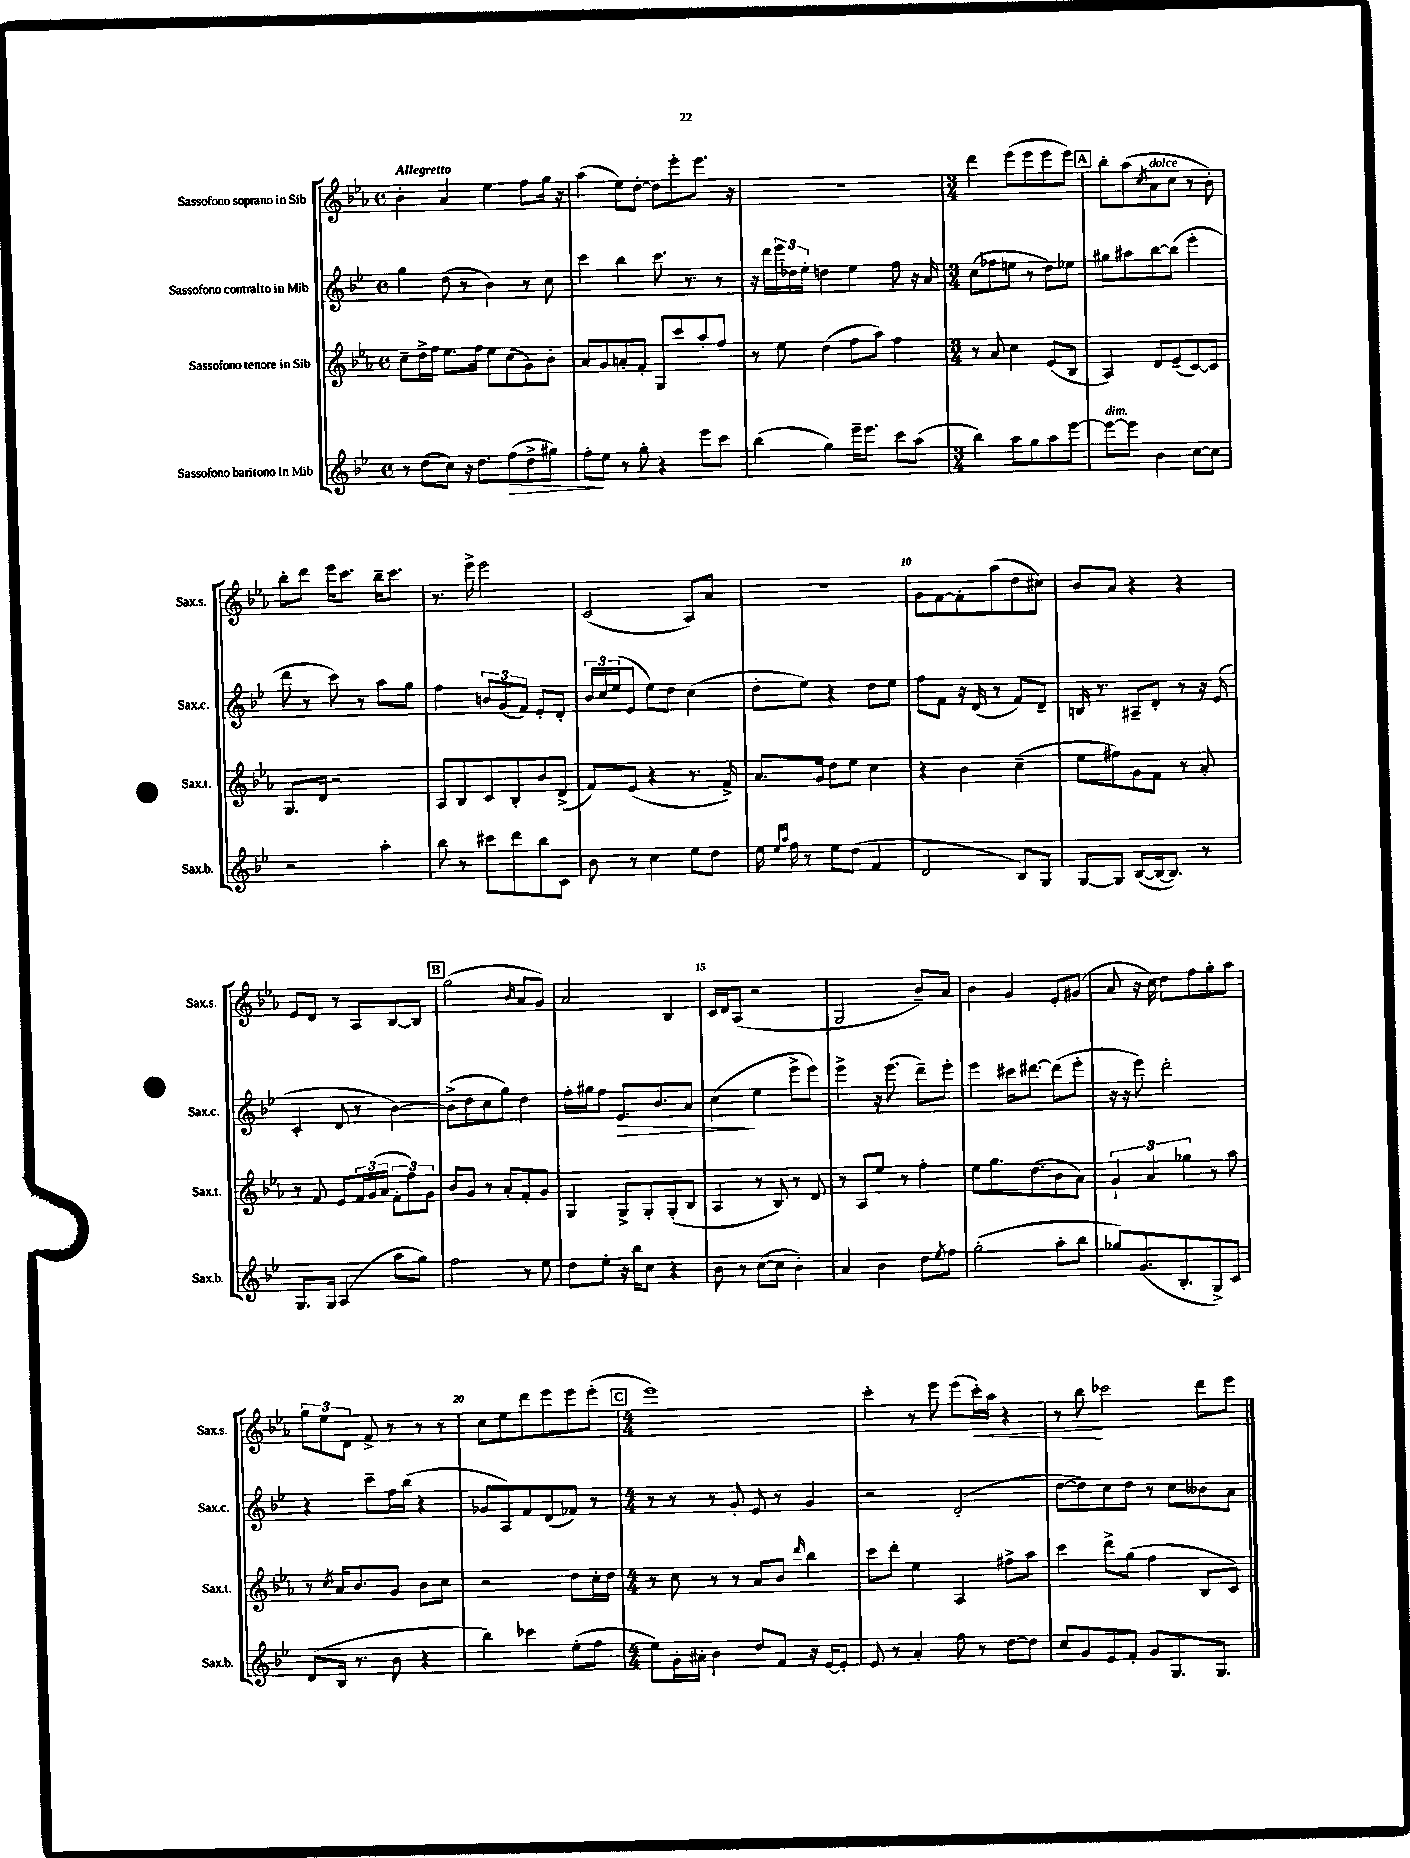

**kern	**kern	**kern	**kern
*staff4	*staff3	*staff2	*staff1
*clefG2	*clefG2	*clefG2	*clefG2
*k[b-e-]	*k[b-e-a-]	*k[b-e-]	*k[b-e-a-]
*M4/4	*M4/4	*M4/4	*M4/4
*met(c)	*met(c)	*met(c)	*met(c)
8r	8cc~	4gg	4b-'
(8dd	16dd^	.	.
.	16ff	.	.
8cc)	8.ee-	(8dd	4a-
16r	.	8r	.
8.dd	16ff	.	.
.	8ee-	4b-)	4ee-
(8ff	(8cc	.	.
8dd^	8g)	8r	8ff
8gg#)	8b-'	8cc	16gg
.	.	.	16r
=	=	=	=
8ff'	8a-	4ccc	(4aa-
8ee-	8g	.	.
8r	8a'	4bb-	8ee-)
8gg'	8f'	.	[8dd'
4r	8G	8.ccc	8dd]
.	8ccc	.	8eee-'
.	.	8.r	.
8eee-	8aa-'	.	8.eee-
8ccc	8ff	8r	.
.	.	.	16r
=	=	=	=
(4bb-	8r	16r	1r
.	.	16ddd	.
.	8ee-	24eee-	.
.	.	24dd-	.
.	.	24ee-'	.
4gg)	(4dd	4dd	.
16eee-~	8ff	4ee-	.
8.eee-	.	.	.
.	8aa-)	.	.
8ccc	4ff	8ff	.
(8aa	.	16r	.
.	.	16a	.
=	=	=	=
*M3/4	*M3/4	*M3/4	*M3/4
4bb-)	8r	(8cc	4ddd
.	8a-	8ff-	.
8aa	4cc	8ee	(8eee-
8gg	.	8r	8eee-
8aa	(8e-	8dd)	8eee-
[8eee-	8B-	8ee-	8eee-)
=	=	=	=
8eee-_	4A-)	8gg#	8bb-'
8eee-]	.	8aa#	(8aa-
.	.	.	8qcc
4b-	8d	[8bb-	8a-
.	(8e-~	(8bb-]	8cc
[8cc	[8c)	4eee-'	8r
8cc]	8c]	.	8b-')
=	=	=	=
2r	8.G	8ddd	8bb-'
.	.	8r	8ddd
.	16d	.	.
.	2r	8ccc)	16eee-
.	.	.	8.ccc
.	.	8r	.
4aa'	.	8aa	16bb-~
.	.	.	8.ccc
.	.	8gg	.
=	=	=	=
8bb-	8A-	4ff	8.r
8r	8B-	.	.
.	.	.	16eee-^
8ccc#	8c	12b	2eee-
.	.	(12g	.
8ddd	8B-'	.	.
.	.	12f)	.
8bb-	8b-	8e-'	.
8c	(8d^	8d'	.
=	=	=	=
8b-	8f)	24b-	(2c
.	.	24cc	.
.	.	(24ee-	.
8r	(8e-	8e-	.
4cc	4r	8ee-)	.
.	.	8dd	.
8ee-	8.r	(4cc	8A-)
8dd	.	.	8a-
.	16f^)	.	.
=	=	=	=
16ee-	8.a-	8dd'	2.r
16qqee-	.	.	.
16qqaa	.	.	.
16ff	.	.	.
8r	.	8ee-)	.
.	16g	.	.
8ee-	8dd	4r	.
(8dd	8ee-	.	.
4f	4cc	8dd	.
.	.	8ee-	.
=	=	=	=
2d	4r	8ff	8g
.	.	8f	[8f
.	4b-	16r	8f']
.	.	(16d	.
.	.	8r	(8aa-
8B-)	(4cc~	8f)	8dd
8G	.	8d~	8cc#)
=	=	=	=
[8G	8ee-	16B	8b-
.	.	8.r	.
8G]	8ff#)	.	8a-
([8B-	8g	8A#~	4r
16B-_	8f	8d'	.
8.B-])	.	.	.
.	8r	8r	4r
8r	8a-'	16r	.
.	.	(16e-	.
=	=	=	=
8.G	8r	4c'	8e-
.	8f	.	8d
16G	.	.	.
(4A	8e-	8d	8r
.	24f	8r	8A-
.	(24g	.	.
.	24a-	.	.
8aa	12f'	[4b-)	[8B-
.	12ff)	.	.
8gg)	.	.	8B-]
.	12g	.	.
=	=	=	=
2ff	8b-	(8b-^]	(2gg
.	8g	8dd	.
.	8r	8cc	.
.	8a-'	8gg)	.
.	.	.	16qqb-
8r	8f'	4dd	8a-
8ee-	8g	.	8g)
=	=	=	=
8dd	4G	16ff'	2a-
.	.	16gg#	.
8ee-'	.	8ff	.
16r	8G^	8.e-	.
16bb-	.	.	.
8cc	8G'	.	.
.	.	8.b-	.
4r	(8G'	.	4B-
.	8B-	8a	.
=	=	=	=
8b-	4A-	(4cc	16c
.	.	.	16d
8r	.	.	(8A-
([8cc	8r	4ee-	2r
8cc]	8B-)	.	.
4b-')	8r	8eee-^	.
.	8d	8eee-)	.
=	=	=	=
4a	8r	4eee-^	2G
.	8A-	.	.
4b-	8ee-	16r	.
.	.	(8.eee-	.
.	8r	.	.
8dd	4ff'	8ddd~)	8b-~)
8qee-	.	.	.
8ff	.	8eee-'	8a-
=	=	=	=
(2gg'	8ee-	4eee-	4b-
.	8.gg	.	.
.	.	16ccc#	4g
.	(8.dd	[8.ddd#	.
8aa'	8b-	(8ddd#]	8e-'
8bb-	8a-)	8eee-'	(8g#
=	=	=	=
8gg-)	6g`	16r	8a-
.	.	16r	.
(8.g	.	8eee-)	16r
.	6a-	.	.
.	.	.	16cc)
.	.	2ddd'	8dd
8.B-'	.	.	.
.	6gg-	.	.
.	.	.	8ff
8G^)	8r	.	8gg'
8c	8aa-	.	8aa-
=	=	=	=
(8d	8r	4r	12gg
.	.	.	12ee-
.	8qcc	.	.
16B-	16a-	.	.
.	.	.	12d
8.r	8.b-	.	.
.	.	8ccc~	8f^
8b-	8g	16ff	8r
.	.	(16bb-	.
4r	8b-	4r	8r
.	8cc	.	8r
=	=	=	=
4bb-)	2r	8g-	8cc
.	.	8A)	8ee-
4ccc-	.	8f	8ddd
.	.	(8d	8eee-
(8ee-'	8dd	8f-)	8eee-
8ff	16cc'	8r	(8eee-'
.	16dd	.	.
=	=	=	=
*M4/4	*M4/4	*M4/4	*M4/4
8ee-)	8r	8r	1eee-)
16g'	8cc	8r	.
16a#'	.	.	.
4b-	8r	8r	.
.	8r	8g'	.
8dd	8a-	8e-	.
8f	8b-	8r	.
.	16qqddd	.	.
16r	4bb-	4g	.
[16e-	.	.	.
8e-']	.	.	.
=	=	=	=
8e-	8ccc	2r	4ccc'
8r	8ddd'	.	.
4a'	4ee-	.	8r
.	.	.	8eee-
8ff	4A-	(2d'	(8eee-
8r	.	.	16ccc')
.	.	.	16aa-
[8dd	8ff#^	.	4r
8dd]	8aa-	.	.
=	=	=	=
8cc	4ccc	[8dd	8r
8g	.	8dd])	8bb-
8e-	8ddd^	8cc	2ccc-
8f'	(8gg	8dd	.
8g	4ff	8r	.
8.G	.	8cc	.
.	8B-	8b--	8ddd
8.G	.	.	.
.	8c)	8a	8eee-
==	==	==	==
*-	*-	*-	*-
